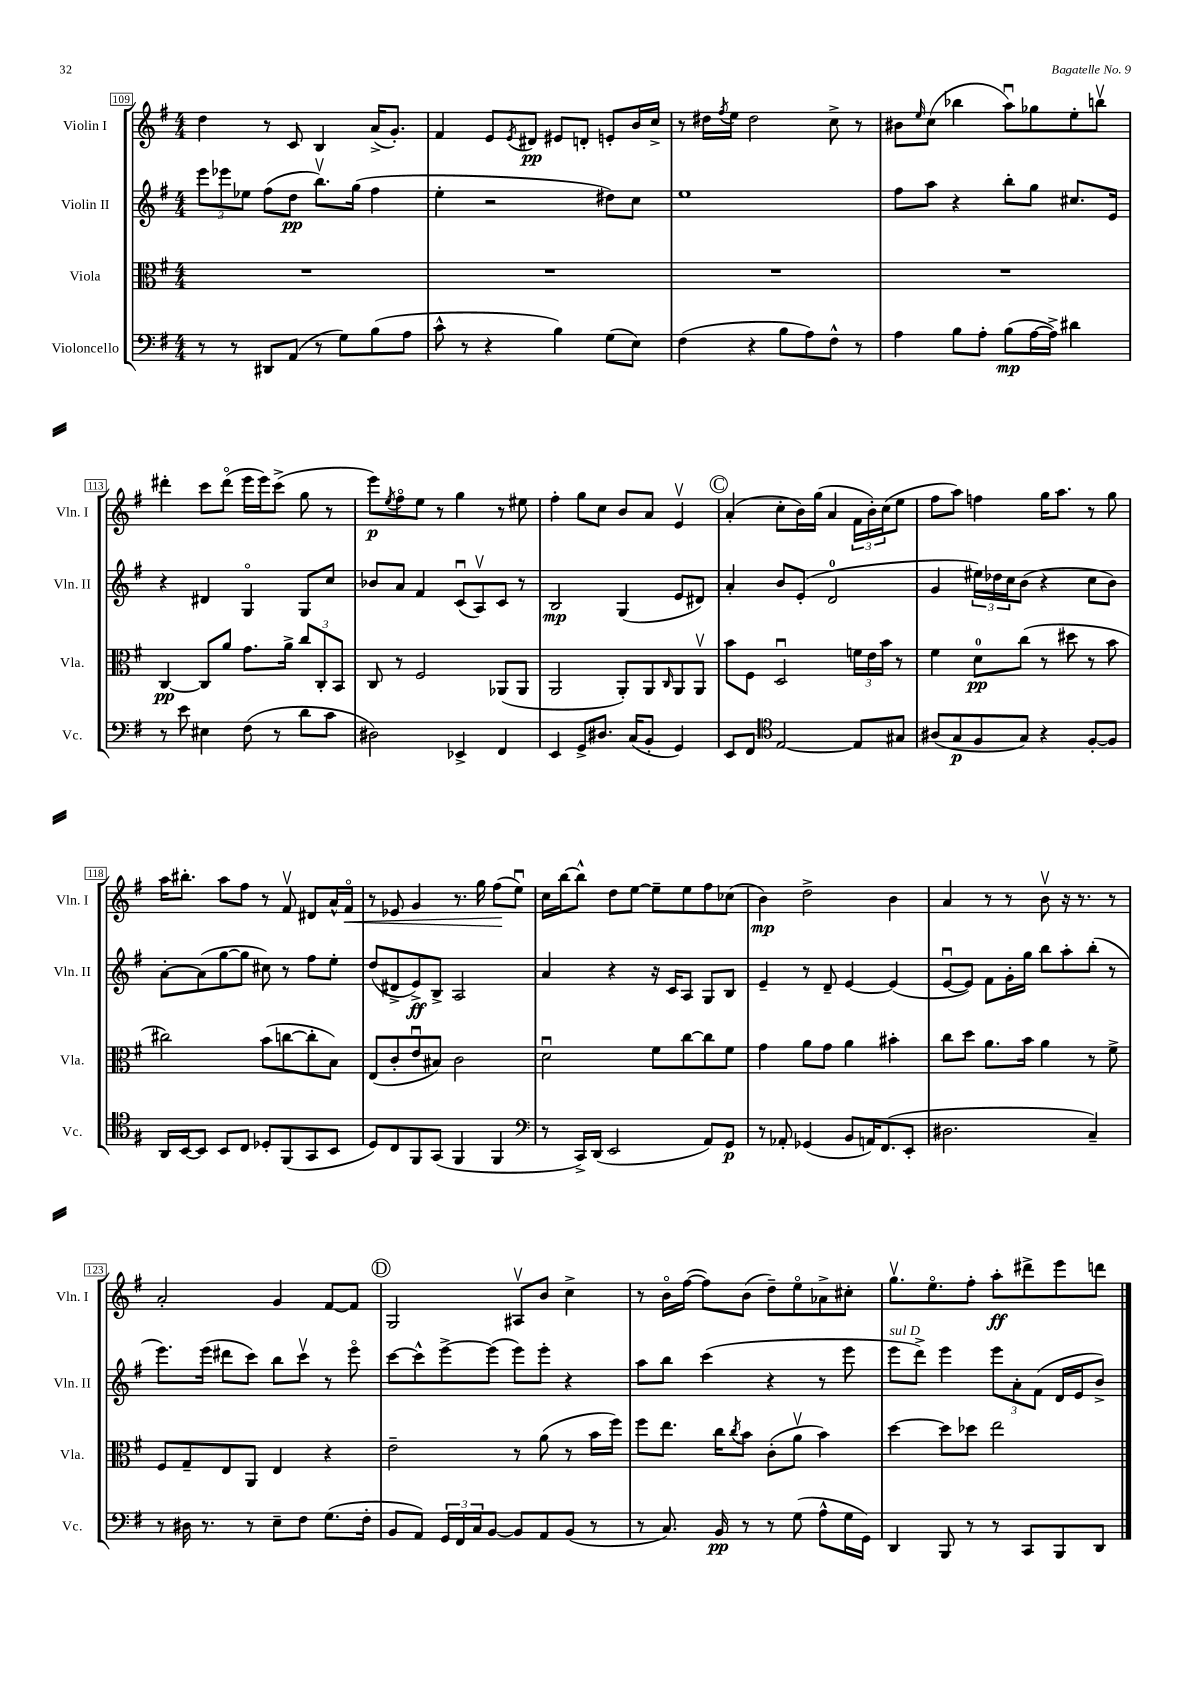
<<
\new StaffGroup <<
\new Staff = "s0" \with { instrumentName = "Violin I" shortInstrumentName = "Vln. I" } {
    \clef treble \key g \major \numericTimeSignature \time 4/4
    d''4 r8 c'8 b4 a'16->( g'8.-.) |
    fis'4 e'8 \acciaccatura { e'8 } dis'8\pp eis'8 d'8-. e'8-. b'16 c''16-> |
    r8 dis''16 \acciaccatura { fis''8 } e''16 dis''2 c''8-> r8 |
    bis'8 \grace { e''16 } c''8( bes''4 a''8\downbow) ges''8 e''8-. b''8\upbow |
    dis'''4-. c'''8 dis'''8\flageolet( e'''16 e'''16) c'''8->( g''8 r8 |
    e'''8\p) \acciaccatura { e''8 } fis''8\flageolet e''8 r8 g''4 r8 eis''8 |
    fis''4-. g''8 c''8 b'8 a'8 e'4\upbow |
    \mark \markup { \circle "C" } a'4-.( c''8-. b'16) g''16( a'4 \tuplet 3/2 { fis'16 b'16-.) c''16( } e''8 |
    fis''8 a''8) f''4 g''16 a''8. r8 g''8 |
    a''16 bis''8.-. a''8 fis''8 r8 fis'8\upbow dis'8 a'16-^ fis'16\flageolet\< |
    r8 ees'8 g'4 r8. g''16 fis''8\!( e''8\downbow) |
    c''16 b''16~ b''8-^ d''8 e''8~ e''8-- e''8 fis''8 ces''8( |
    b'4\mp) d''2-> b'4 |
    a'4 r8 r8 b'8\upbow r16 r8. r8 |
    a'2-. g'4 fis'8~ fis'8 |
    \mark \markup { \circle "D" } g2 ais8\upbow b'8 c''4-> |
    r8 b'16\flageolet fis''16~( fis''8) b'8( d''8--) e''8\flageolet aes'8-> cis''8-. |
    g''8.\upbow e''8.\flageolet fis''8-. a''8-.\ff dis'''8-> e'''8 d'''8 \bar "|." |
}
\new Staff = "s1" \with { instrumentName = "Violin II" shortInstrumentName = "Vln. II" } {
    \clef treble \key g \major \numericTimeSignature \time 4/4
    \tuplet 3/2 { e'''8 ees'''8 ees''8 } fis''8( d''8\pp b''8.\upbow) g''16( fis''4 |
    e''4-. r2 dis''8) c''8 |
    e''1 |
    fis''8 a''8 r4 b''8-. g''8 cis''8. e'16 |
    r4 dis'4 g4\flageolet g8 c''8 |
    bes'8 a'8 fis'4 c'8\downbow( a8\upbow) c'8 r8 |
    b2\mp g4( e'8 dis'8) |
    \mark \markup { \circle "C" } a'4-. b'8 e'8-.( d'2-0 |
    g'4 \tuplet 3/2 { eis''16) des''16 c''16 } b'8( r4 c''8 b'8) |
    a'8~-. a'8( g''8~ g''8 cis''8) r8 fis''8 e''8-. |
    d''8( dis'8-> e'8->\ff) b8-> a2 |
    a'4 r4 r16 c'16 a8 g8 b8 |
    e'4-- r8 d'8-- e'4~ e'4( |
    e'8~\downbow e'8) fis'8 g'16-. g''16 b''8 a''8-. b''8-.( r8 |
    e'''8.) e'''16( dis'''8 c'''8) b''8 c'''8\upbow r8 e'''8\flageolet |
    \mark \markup { \circle "D" } c'''8~ c'''8-^ e'''8~-> e'''8( e'''8) e'''8-. r4 |
    a''8 b''8 c'''4( r4 r8 e'''8 |
    e'''8^\markup { \italic "sul D" } d'''8->) e'''4 \tuplet 3/2 { e'''8 a'8-. fis'8( } d'16 e'16 b'8->) \bar "|." |
}
\new Staff = "s2" \with { instrumentName = "Viola" shortInstrumentName = "Vla." } {
    \clef alto \key g \major \numericTimeSignature \time 4/4
    R1 |
    R1 |
    R1 |
    R1 |
    c4~\pp c8 a'8 g'8. a'16-> \tuplet 3/2 { c''8 c8-. b,8 } |
    c8 r8 fis2 aes,8( aes,8 |
    a,2 a,8-.) a,8 \grace { c16 } a,8 a,8\upbow |
    \mark \markup { \circle "C" } b'8 fis8 d2\downbow \tuplet 3/2 { f'16 e'16 b'16 } r8 |
    fis'4 d'8-0\pp c''8( r8 dis''8 r8 b'8 |
    cis''2) b'8( c''8~ c''8-. b8) |
    e8( c'8-. e'8\downbow bis8) c'2 |
    d'2\downbow fis'8 c''8~ c''8 fis'8 |
    g'4 a'8 g'8 a'4 bis'4-. |
    c''8 d''8 a'8. b'16 a'4 r8 fis'8-> |
    fis8 g8-- e8 a,8 e4 r4 |
    \mark \markup { \circle "D" } e'2-- r8 a'8( r8 b'16 fis''16) |
    fis''8 e''8. c''16 \acciaccatura { c''8 } b'8 c'8-.( a'8\upbow b'4) |
    d''4~ d''8 des''8 e''2 \bar "|." |
}
\new Staff = "s3" \with { instrumentName = "Violoncello" shortInstrumentName = "Vc." } {
    \clef bass \key g \major \numericTimeSignature \time 4/4
    r8 r8 dis,8 a,8( r8 g8) b8( a8 |
    c'8-^ r8 r4 b4) g8( e8) |
    fis4( r4 b8 a8) fis8-^ r8 |
    a4 b8 a8-. b8\mp( a16~ a16->) dis'4 |
    r8 e'8 eis4 fis8( r8 d'8 c'8 |
    dis2) ees,4-> fis,4 |
    e,4 g,8-> dis8. c16( b,8-. g,4) |
    \mark \markup { \circle "C" } e,8 fis,8 \clef tenor e2~ e8 gis8 |
    ais8( g8\p fis8 g8) r4 fis8~-. fis8 |
    a,16 b,16~ b,8 b,8 c8 des8-. fis,8( g,8 b,8 |
    d8) c8 fis,8 g,8( fis,4 fis,4 |
    \clef bass r8 c,16->) d,16( e,2 a,8) g,8\p |
    r8 aes,8-. ges,4( b,8 a,16) fis,8.( e,8-. |
    dis2. c4--) |
    r8 dis16 r8. r8 e8-- fis8 g8.( fis16-. |
    \mark \markup { \circle "D" } b,8 a,8) \tuplet 3/2 { g,16 fis,16 c16 } b,8~ b,8 a,8 b,8( r8 |
    r8 c8.) b,16\pp r8 r8 g8( a8-^ g16 g,16) |
    d,4 b,,8 r8 r8 c,8 b,,8 d,8 \bar "|." |
}
>>
>>
\layout { \context { \Score currentBarNumber = #109 \override BarNumber.stencil = #(make-stencil-boxer 0.1 0.3 ly:text-interface::print) } }
